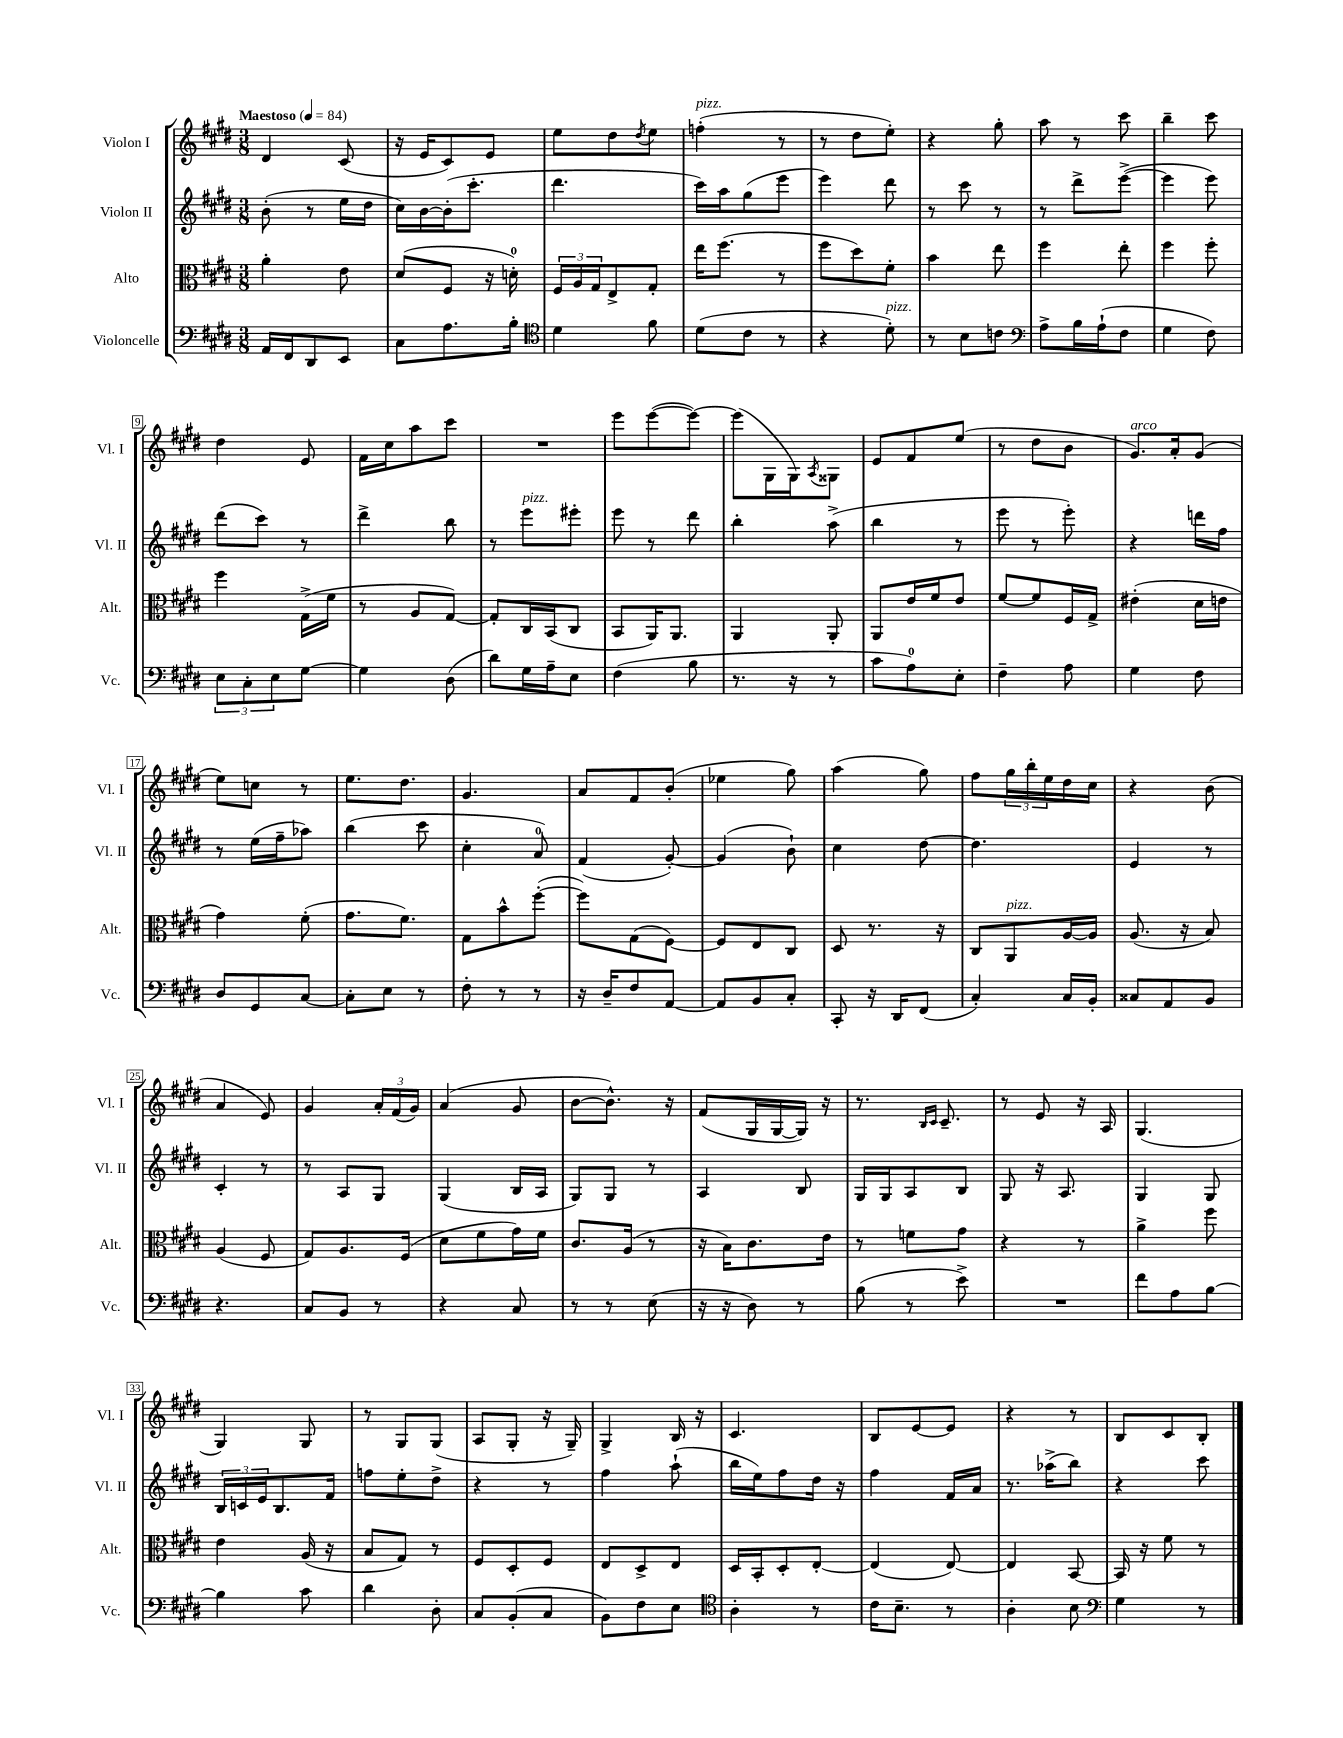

**kern	**kern	**kern	**kern
*part4	*part3	*part2	*part1
*staff4	*staff3	*staff2	*staff1
*I"Violoncelle	*I"Alto	*I"Violon II	*I"Violon I
*I'Vc.	*I'Alt.	*I'Vl. II	*I'Vl. I
*clefF4	*clefC3	*clefG2	*clefG2
*k[f#c#g#d#]	*k[f#c#g#d#]	*k[f#c#g#d#]	*k[f#c#g#d#]
*M3/8	*M3/8	*M3/8	*M3/8
*MM84	*MM84	*MM84	*MM84
=1	=1	=1	=1
!	!	!	!LO:TX:a:B:t=Maestoso
16AA/LL	4a'\	(8b'\	4d#/
16FF#/J	.	.	.
8DD#/	.	8r	.
8EE/J	8e\	16ee\LL	(8c#/
.	.	16dd#\JJ	.
=2	=2	=2	=2
8C#\L	(8d#/L	16cc#\LL)	16r
.	.	[16b\	16e/KL
8.A\	8F#/J	(16b'\J]	8c#/)
.	.	8.ccc#'\J	.
.	16r	.	8e/J
16B'\Jk	16dn'\)	.	.
=3	=3	=3	=3
*clefC4	*	*	*
4d#\	24F#/LL	4.ddd#\	8ee\L
.	24A/	.	.
.	24G#/J	.	.
.	8E^/	.	8dd#\
.	.	.	8qdd#/
8f#\	8G#'/J	.	8ee\J
=4	=4	=4	=4
!	!	!	!LO:TX:a:i:t=pizz.
(8d#\L	16ee\KL	16ccc#\LL)	(4ffn'\
.	(8.ff#\J	16aa\J	.
8c#\J	.	(8gg#\	.
8r	8r	8eee\J	8r
=5	=5	=5	=5
4r	8ff#\L	4eee\)	8r
.	8dd#\)	.	8dd#\L
!LO:TX:a:i:t=pizz.	!	!	!
8d#'\)	8f#'\J	8ddd#\	8ee'\J)
=6	=6	=6	=6
8r	4b\	8r	4r
8B\L	.	8ccc#\	.
8cn\J	8ee\	8r	8gg#'\
=7	=7	=7	=7
*clefF4	*	*	*
8A^\L	4ff#\	8r	8aa\
16B\L	.	8ddd#^\L	8r
(16A`\J	.	.	.
8F#\J	8ee'\	([8eee^\J	8ccc#\
=8	=8	=8	=8
4G#\	4ff#\	4eee\]	4bb~\
8F#\)	8ff#'\	8eee\)	8ccc#\
!!LO:LB:g=z
=9	=9	=9	=9
12E\L	4ff#\	(8ddd#\L	4dd#\
12C#'\	.	.	.
.	.	8ccc#\J)	.
12E\	.	.	.
[8G#\J	(16G#^\LL	8r	8e/
.	16f#\JJ	.	.
=10	=10	=10	=10
4G#\]	8r	4ddd#^\	16f#\LL
.	.	.	16cc#\J
.	8A/L	.	8aa\
(8D#\	[8G#/J)	8bb\	8ccc#\J
=11	=11	=11	=11
8d#\L)	8G#'/L]	8r	4.r
!	!	!LO:TX:a:i:t=pizz.	!
16G#\L	16C#/L	8eee\L	.
16A~\J	(16BB/J	.	.
8E\J	8C#/J	8eee#X'\J	.
=12	=12	=12	=12
(4F#\	8BB/L	8eee\	8eee\L
.	16AA/K)	8r	([8eee\
.	8.AA/J	.	.
8B\	.	8ddd#\	8eee\J_)
=13	=13	=13	=13
8.r	4AA/	4bb'\	(8eee\L]
.	.	.	16G#\L
16r	.	.	16G#\J)
.	.	.	8qA/
8r	8AA'/	(8aa^\	8G##X\J
=14	=14	=14	=14
8c#\L	8AA/L	4bb\	8e/L
8A\)	16e/L	.	8f#/
.	16f#/J	.	.
8E'\J	8e/J	8r	(8ee/J
=15	=15	=15	=15
4F#~\	[8f#/L	8eee\	8r
.	8f#/]	8r	8dd#\L
8A\	16F#/L	8eee'\)	8b\J
.	16G#^/JJ	.	.
=16	=16	=16	=16
!	!	!	!LO:TX:a:i:t=arco
4G#\	(4e#X'\	4r	8.g#/L)
.	.	.	16a'/k
8F#\	16d#\LL	16dddn\LL	(8g#/J
.	16en\JJ	16ff#\JJ	.
!!LO:LB:g=z
=17	=17	=17	=17
8D#/L	4g#\)	8r	8ee\L)
8GG#/	.	(16ee\LL	8ccn\J
.	.	16ff#~\J	.
[8C#/J	(8f#'\	8aa-X\J)	8r
=18	=18	=18	=18
8C#'\L]	8.g#\L	(4bb\	8.ee\L
8E\J	.	.	.
.	8.f#\J)	.	8.dd#\J
8r	.	8ccc#\	.
=19	=19	=19	=19
8F#'\	8G#\L	4cc#'\	4.g#/
8r	8b^^\	.	.
8r	([8ff#'\J	8a/)	.
=20	=20	=20	=20
16r	8ff#\L])	(4f#/	8a/L
16D#~/KL	.	.	.
8F#/	(8G#\	.	8f#/
[8AA/J	[8F#\J)	[8g#'/)	(8b'/J
=21	=21	=21	=21
8AA/L]	8F#/L]	(4g#/]	4ee-X\
8BB/	8E/	.	.
8C#'/J	8C#/J	8b`\)	8gg#\)
=22	=22	=22	=22
8CC#'/	8D#/	4cc#\	(4aa\
16r	8.r	.	.
16DD#/KL	.	.	.
(8FF#/J	.	[8dd#\	8gg#\)
.	16r	.	.
=23	=23	=23	=23
4C#'/)	8C#/L	4.dd#\]	8ff#\L
!	!LO:TX:a:i:t=pizz.	!	!
.	8AA/	.	24gg#\L
.	.	.	24bb'\
.	.	.	24ee\
16C#/LL	[16A/L	.	16dd#\
16BB'/JJ	16A/JJ]	.	16cc#\JJ
=24	=24	=24	=24
8C##X/L	(8.A/	4e/	4r
8AA/	.	.	.
.	16r	.	.
8BB/J	8B/)	8r	(8b\
!!LO:LB:g=z
=25	=25	=25	=25
4.r	(4A/	4c#'/	4a/
.	8F#/	8r	8e/)
=26	=26	=26	=26
8C#/L	8G#/L)	8r	4g#/
8BB/J	8.A/	8A/L	.
8r	.	8G#/J	24a'/LL
.	.	.	(24f#/
.	(16F#/Jk	.	.
.	.	.	24g#/JJ)
=27	=27	=27	=27
4r	8d#\L	(4G#/	(4a/
.	8f#\	.	.
8C#/	16g#\L)	16B/LL	8g#/
.	16f#\JJ	16A/JJ	.
=28	=28	=28	=28
8r	8.c#/L	8G#/L)	[8b\L
8r	.	8G#/J	8.b^^\J])
.	(16A/Jk	.	.
(8E\	8r	8r	.
.	.	.	16r
=29	=29	=29	=29
16r	16r	4A/	(8f#/L
16r	16B\KL)	.	.
8D#\)	8.c#\	.	16G#/L
.	.	.	[16G#/
8r	.	8B/	16G#/JJ])
.	16e\Jk	.	16r
=30	=30	=30	=30
(8B\	8r	16G#/LL	8.r
.	.	16G#/J	.
8r	8fn\L	8A/	.
.	.	.	16qqB/LL
.	.	.	16qqc#/JJ
.	.	.	8.c#~/
8e^\)	8g#\J	8B/J	.
=31	=31	=31	=31
4.r	4r	8G#/	8r
.	.	16r	8e/
.	.	8.A/	.
.	8r	.	16r
.	.	.	16A/
=32	=32	=32	=32
8f#\L	4a^\	4G#/	(4.G#/
8A\	.	.	.
[8B\J	8ff#\	8G#/	.
!!LO:LB:g=z
=33	=33	=33	=33
4B\]	4e\	24B/LL	4G#/)
.	.	24cn/	.
.	.	24e/J	.
.	.	8.B/	.
8c#\	(16A/	.	8G#/
.	16r	16f#/Jk	.
=34	=34	=34	=34
4d#\	8B/L	8ffn\L	8r
.	8G#/J)	8ee'\	8G#/L
8D#'\	8r	8dd#^\J	(8G#/J
=35	=35	=35	=35
8C#/L	8F#/L	4r	8A/L
(8BB'/	8D#'/	.	8G#'/J
8C#/J	8F#/J	8r	16r
.	.	.	16G#~/)
=36	=36	=36	=36
8BB\L)	8E/L	4ff#\	4G#^/
8F#\	8D#^/	.	.
8E\J	8E/J	(8aa`\	16B/
.	.	.	16r
=37	=37	=37	=37
*clefC4	*	*	*
4A'\	16D#/LL	16bb\LL	4.c#/
.	16BB'/J	16ee\J)	.
.	8D#'/	8ff#\	.
8r	[8E'/J	16dd#\Jk	.
.	.	16r	.
=38	=38	=38	=38
16c#\KL	(4E/]	4ff#\	8B/L
8.B~\J	.	.	.
.	.	.	[8e/
8r	[8E/)	16f#/LL	8e/J]
.	.	16a/JJ	.
=39	=39	=39	=39
4A'\	4E/]	8.r	4r
.	.	(16aa-X^\KL	.
8B\	[8BB/	8bb\J)	8r
=40	=40	=40	=40
*clefF4	*	*	*
4G#\	16BB/]	4r	8B/L
.	16r	.	.
.	8f#\	.	8c#/
8r	8r	8ccc#\	8B'/J
==	==	==	==
*-	*-	*-	*-
